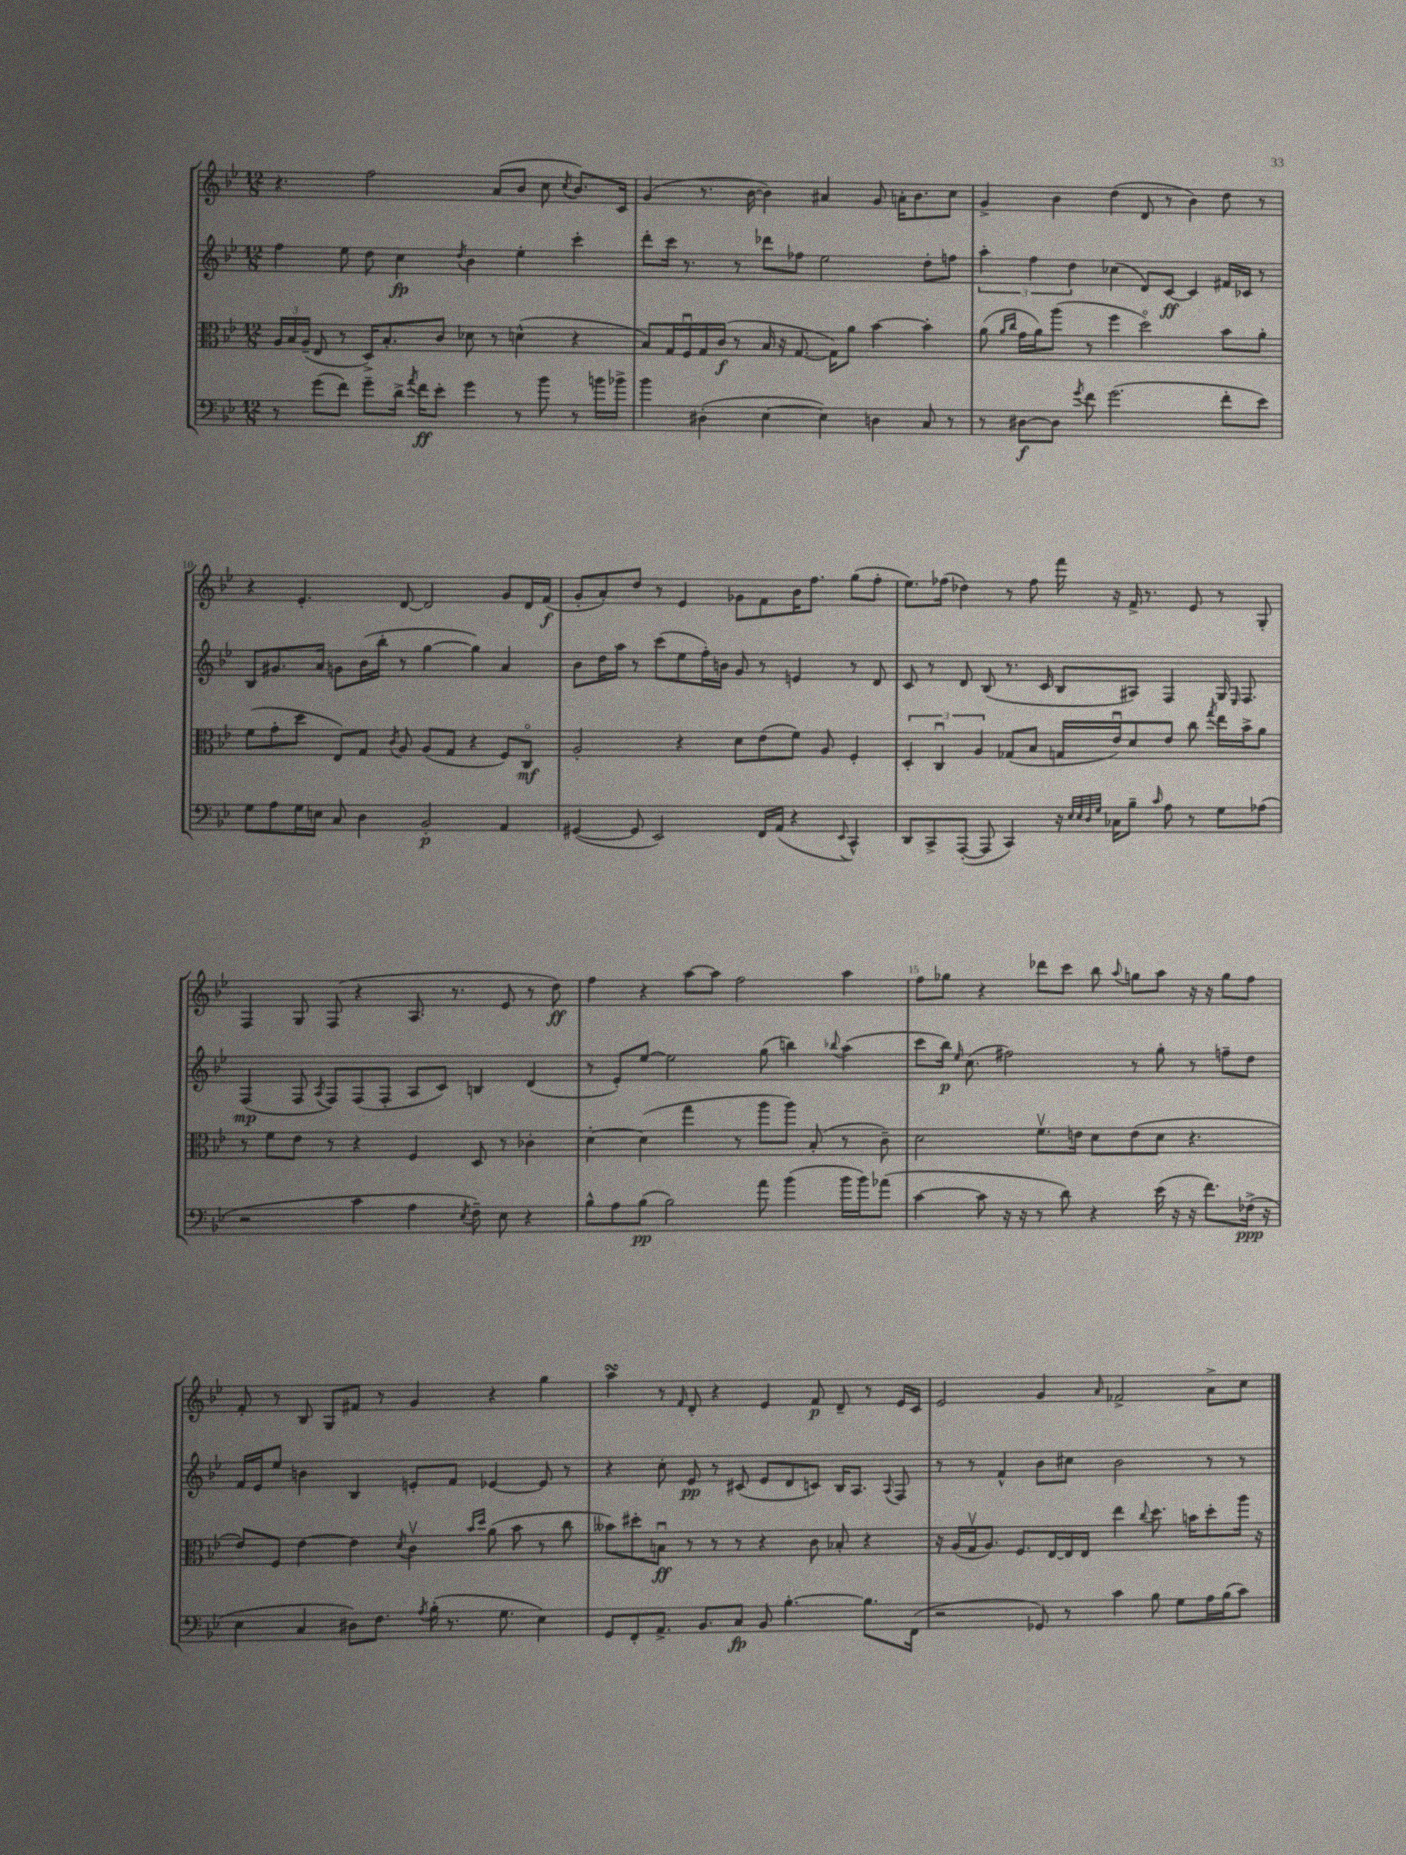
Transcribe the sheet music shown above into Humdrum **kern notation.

**kern	**dynam	**kern	**dynam	**kern	**dynam	**kern	**dynam
*part4	*part4	*part3	*part3	*part2	*part2	*part1	*part1
*staff4	*staff4	*staff3	*staff3	*staff2	*staff2	*staff1	*staff1
*clefF4	*	*clefC3	*	*clefG2	*	*clefG2	*
*k[b-e-]	*	*k[b-e-]	*	*k[b-e-]	*	*k[b-e-]	*
*M12/8	*	*M12/8	*	*M12/8	*	*M12/8	*
=7	=7	=7	=7	=7	=7	=7	=7
8r	.	24A/LL	.	4ff\	.	4.r	.
.	.	24B-/	.	.	.	.	.
.	.	(24A~/JJ	.	.	.	.	.
(8g\L	.	8E-/	.	.	.	.	.
8f\J)	.	8r	.	8ee-\	.	.	.
8g~\L	.	16D^/KL)	.	8dd\	.	2ff\	.
.	.	8.B-'/	.	.	.	.	.
16d^\Jk	.	.	.	4cc\	fp	.	.
8qa/	.	.	.	.	.	.	.
16f\KL	ff	.	.	.	.	.	.
8e-'\J	.	8c/J	.	.	.	.	.
.	.	.	.	8qdd/	.	.	.
4g\	.	8d-X\	.	4b-\	.	.	.
.	.	8r	.	.	.	(8a/L	.
8r	.	(4dn^^\	.	4ee-'\	.	8b-/J	.
8b-\	.	.	.	.	.	8cc\	.
.	.	.	.	.	.	8qcc/	.
8r	.	4r	.	4ccc'\	.	8.b-/L)	.
16bn\LL	.	.	.	.	.	.	.
16b-X^\JJ	.	.	.	.	.	16c/Jk	.
=8	=8	=8	=8	=8	=8	=8	=8
4b-\	.	8B-/L)	.	8ddd'\L	.	(4g/	.
.	.	16G/L	.	16ccc\Jk	.	.	.
.	.	16Fu/	.	8.r	.	.	.
(4D#X'\	.	16G/	.	.	.	8.r	.
.	.	(16c/JJ	f	.	.	.	.
.	.	8r	.	8r	.	.	.
.	.	.	.	.	.	[16b-\	.
[4E-\	.	16B-/	.	8ddd-X\L	.	4b-\])	.
.	.	16r	.	.	.	.	.
.	.	[8.G/	.	8ff-X\J	.	.	.
4E-\])	.	.	.	2ee-\	.	4a#X/	.
.	.	16G\KL])	.	.	.	.	.
.	.	8a\J	.	.	.	.	.
4Dn\	.	[4b-\	.	.	.	8g/	.
.	.	.	.	.	.	16an'\KL	.
.	.	.	.	.	.	8.b-\	.
8C/	.	4b-'\]	.	8dd'\L	.	.	.
8r	.	.	.	8ffn\J	.	8cc\J	.
=9	=9	=9	=9	=9	=9	=9	=9
8r	.	(8a\	.	6aa'\	.	4g^/	.
.	.	16qqa/LL	.	.	.	.	.
.	.	16qqcc/JJ	.	.	.	.	.
[8D#X\L	f	16g\LL	.	.	.	.	.
.	.	.	.	6ff\	.	.	.
.	.	16a\J)	.	.	.	.	.
8D#\J]	.	(8aa\J	.	.	.	4b-\	.
.	.	.	.	6dd\	.	.	.
8qg/	.	.	.	.	.	.	.
8f\	.	8r	.	.	.	.	.
(2.g\	.	4ff\	.	(4cc-X\	.	(4dd\	.
.	.	2dd\)	.	8d/L)	.	8d/	.
.	.	.	.	[8c/J	ff	8r	.
.	.	.	.	4c/]	.	4b-\)	.
8f'\L	.	8b-\L	.	16f#X/LL	.	8dd\	.
.	.	.	.	16c-X/JJ	.	.	.
8e-\J)	.	8a'\J	.	8r	.	8r	.
!!LO:LB:g=z
=10	=10	=10	=10	=10	=10	=10	=10
8G\L	.	(8f\L	.	8B-/L	.	4r	.
8A\	.	8g'\	.	8.g#X/	.	.	.
16G\L	.	8dd\J	.	.	.	4.e-'/	.
16En\JJ	.	.	.	16a/Jk	.	.	.
8C/	.	8E-/L)	.	8gn\L	.	.	.
4D\	.	8G/J	.	(16b-\L	.	.	.
.	.	.	.	16bb-'\JJ	.	.	.
.	.	8qc/	.	.	.	.	.
.	.	8A/	.	8r	.	[8d/	.
2BB-'/	p	(8A/L	.	[4gg\	.	2d/]	.
.	.	8G/J	.	.	.	.	.
.	.	4r	.	4gg\])	.	.	.
4AA/	.	8F/L)	.	4a/	.	8g/L	.
.	.	8C/J	mf	.	.	16d/L	.
.	.	.	.	.	.	(16f/JJ	f
=11	=11	=11	=11	=11	=11	=11	=11
([4GG#X/	.	2A'/	.	8b-\L	.	8g'/L	.
.	.	.	.	16dd\L	.	8a'/)	.
.	.	.	.	16aa\JJ	.	.	.
8GG#/]	.	.	.	8r	.	8dd/J	.
2EE-/)	.	.	.	(8ccc\L	.	8r	.
.	.	4r	.	8ee-\	.	4e-/	.
.	.	.	.	16ff'\L)	.	.	.
.	.	.	.	16bn\JJ	.	.	.
.	.	8d\L	.	8g/	.	8g-X\L	.
16FF/LL	.	(8e-\	.	8r	.	8f\	.
(16AA/JJ	.	.	.	.	.	.	.
4r	.	8f\J)	.	4en/	.	16b-\K	.
.	.	.	.	.	.	8.ff\J	.
.	.	8A/	.	.	.	.	.
8qqEE-/	.	.	.	.	.	.	.
4CC^^/)	.	4F'/	.	8r	.	(8gg\L	.
.	.	.	.	8d/	.	8ff'\J	.
=12	=12	=12	=12	=12	=12	=12	=12
8DD/L	.	6D'/	.	8c/	.	8.ee-\L)	.
8CC^/	.	.	.	8r	.	.	.
.	.	6Cu/	.	.	.	.	.
.	.	.	.	.	.	(16ff-X\Jk	.
([8AAA'/J	.	.	.	8d/	.	4dd-X\)	.
.	.	6A/	.	.	.	.	.
8AAA/]	.	.	.	(8B-/	.	.	.
4CC/)	.	(8G-X/L	.	8.r	.	8r	.
.	.	8B-/J	.	.	.	8ff-\	.
.	.	.	.	16c/	.	.	.
16r	.	16Gn/LL	.	8B-/L	.	16fff\	.
32qqE-/LLL	.	.	.	.	.	.	.
32qqE-/	.	.	.	.	.	.	.
32qqD/	.	.	.	.	.	.	.
32qqG/JJJ	.	.	.	.	.	.	.
16C-X\KL	.	16e-u/J)	.	.	.	16r	.
8B-~\J	.	8d/	.	8A#X/J)	.	16f^/	.
.	.	.	.	.	.	8.r	.
16qqc/	.	.	.	.	.	.	.
8A\	.	8e-/J	.	4F/	.	.	.
8r	.	8cc\	.	.	.	8e-/	.
.	.	8qgg/	.	.	.	.	.
8G\L	.	16ee-\LL	.	16G/	.	8r	.
.	.	.	.	16qqE-/	.	.	.
.	.	16b-^\J	.	8.F/	.	.	.
(8A-X\J	.	8a\J	.	.	.	8G'/	.
!!LO:LB:g=z
=13	=13	=13	=13	=13	=13	=13	=13
2r	.	8r	.	(4F/	mp	4F/	.
.	.	8f\L	.	.	.	.	.
.	.	8e-\J	.	8F/	.	8G/	.
.	.	.	.	8qA/	.	.	.
.	.	8r	.	8F/L)	.	(8F/	.
4c\	.	4r	.	(8F/	.	4r	.
.	.	.	.	8F'/J	.	.	.
4A\	.	4F/	.	8A/L	.	8.A/	.
.	.	.	.	8c/J)	.	.	.
.	.	.	.	.	.	8.r	.
8qE-/	.	.	.	.	.	.	.
8F~\)	.	8D/	.	4Bn/	.	.	.
8E-\	.	8r	.	.	.	8e-/	.
4r	.	4c-X'\	.	(4d/	.	8r	.
.	.	.	.	.	.	8dd\)	ff
=14	=14	=14	=14	=14	=14	=14	=14
8B-^^\L	.	[4d'\	.	8r	.	4ff\	.
8A\	.	.	.	8e-'/L)	.	.	.
(8B-\J	pp	(4d\]	.	[8ee-/J	.	4r	.
2B-\)	.	.	.	2ee-\]	.	.	.
.	.	4gg\	.	.	.	[8aa\L	.
.	.	.	.	.	.	8aa\J]	.
.	.	8r	.	.	.	2ff\	.
8a\	.	8aa\L	.	(8gg\	.	.	.
(4b-\	.	8aa\J)	.	4bbn\)	.	.	.
.	.	(8B-'/	.	.	.	.	.
.	.	.	.	8qqbb-X/	.	.	.
16b-\LL	.	8r	.	(4aa\	.	4aa\	.
16b-\J)	.	.	.	.	.	.	.
(8a-X\J	.	8c~\)	.	.	.	.	.
=15	=15	=15	=15	=15	=15	=15	=15
[4c\	.	2d\	.	8ccc\L	.	8ff\L	.
.	.	.	.	16bb-\Jk)	p	8gg-X\J	.
.	.	.	.	16qqee-/	.	.	.
.	.	.	.	(8.cc\	.	.	.
8c\]	.	.	.	.	.	4r	.
16r	.	.	.	2ff#X\)	.	.	.
16r	.	.	.	.	.	.	.
8r	.	8.fv\L	.	.	.	8ddd-X\L	.
8d\)	.	.	.	.	.	8ccc\J	.
.	.	16en\Jk	.	.	.	.	.
4r	.	8d\L	.	.	.	8bb-\	.
.	.	.	.	.	.	8qqaa/	.
.	.	(8e\	.	8r	.	8ggn\L	.
(16e-\	.	8d\J	.	8gg'\	.	8aa\J	.
16r	.	.	.	.	.	.	.
16r	.	4.r	.	8r	.	16r	.
8.f\L)	.	.	.	.	.	16r	.
.	.	.	.	8ffn~\L	.	8gg\L	.
(16F-X^\Jk	ppp	.	.	8dd\J	.	8ff\J	.
16r	.	.	.	.	.	.	.
!!LO:LB:g=z
=16	=16	=16	=16	=16	=16	=16	=16
4E-\	.	8e-/L)	.	16f/LL	.	8f'/	.
.	.	.	.	16e-/J	.	.	.
.	.	8F/J	.	8ee-/J	.	8r	.
4C/	.	[4e-\	.	4bn\	.	8B-/	.
.	.	.	.	.	.	8G/L	.
8D#X\L)	.	4e-\]	.	4B-/	.	8f#X/J	.
8.F\J	.	.	.	.	.	8r	.
.	.	8qd/	.	.	.	.	.
.	.	4cv\	.	8en'/L	.	4g/	.
8qA/	.	.	.	.	.	.	.
(16B-'\	.	.	.	.	.	.	.
8.r	.	.	.	8f/J	.	.	.
.	.	16qqb-/LL	.	.	.	.	.
.	.	16qqdd/JJ	.	.	.	.	.
.	.	(8a\	.	[4e-X/	.	4r	.
8.G\	.	.	.	.	.	.	.
.	.	8b-\	.	.	.	.	.
4E-\)	.	8r	.	8e-/]	.	4gg\	.
.	.	8cc\	.	8r	.	.	.
=17	=17	=17	=17	=17	=17	=17	=17
8GG/L	.	8b--X\L)	.	4r	.	4aasSsS\	.
8FF'/	.	8dd#X'\	.	.	.	.	.
8.AA^/J	.	8Bnu\J	ff	8cc'\	.	8r	.
.	.	.	.	.	.	16qqf/	.
.	.	8r	.	8e-/	pp	8d'/	.
8.BB-/L	.	.	.	.	.	.	.
.	.	8r	.	8r	.	4r	.
8C/J	fp	8r	.	(8c#X/	.	.	.
8BB-/	.	4r	.	8e-/L	.	4e-/	.
[4.B-'\	.	.	.	8d/	.	.	.
.	.	8c\	.	8cn/J)	.	8f/	p
.	.	8B-X'/	.	16B-/KL	.	8d~/	.
.	.	.	.	8.A/J	.	.	.
8.B-\L]	.	4r	.	.	.	8r	.
.	.	.	.	8qqA/	.	.	.
.	.	.	.	8F/	.	16e-/LL	.
(16FF\Jk	.	.	.	.	.	16c/JJ	.
=18	=18	=18	=18	=18	=18	=18	=18
2r	.	16r	.	8r	.	2e-/	.
.	.	(16A/LL	.	.	.	.	.
.	.	16Gv/J	.	8r	.	.	.
.	.	8.A/J)	.	.	.	.	.
.	.	.	.	4f^^/	.	.	.
.	.	8.F/L	.	.	.	.	.
8GG-X/)	.	.	.	8b-\L	.	4g/	.
.	.	[16E-/L	.	.	.	.	.
8r	.	16E-/]	.	8cc#X\J	.	.	.
.	.	16E-/JJ	.	.	.	.	.
.	.	.	.	.	.	16qqa/	.
4c\	.	4ee-\	.	2b-\	.	2f-X^/	.
.	.	8qqcc/	.	.	.	.	.
8B-\	.	8.dd\	.	.	.	.	.
8G\L	.	.	.	.	.	.	.
.	.	16bn\KL	.	.	.	.	.
16A\L	.	8dd'\	.	8r	.	8a^\L	.
(16B-\J	.	.	.	.	.	.	.
8c\J)	.	16aa\Jk	.	8r	.	8cc\J	.
.	.	16r	.	.	.	.	.
==	==	==	==	==	==	==	==
*-	*-	*-	*-	*-	*-	*-	*-
